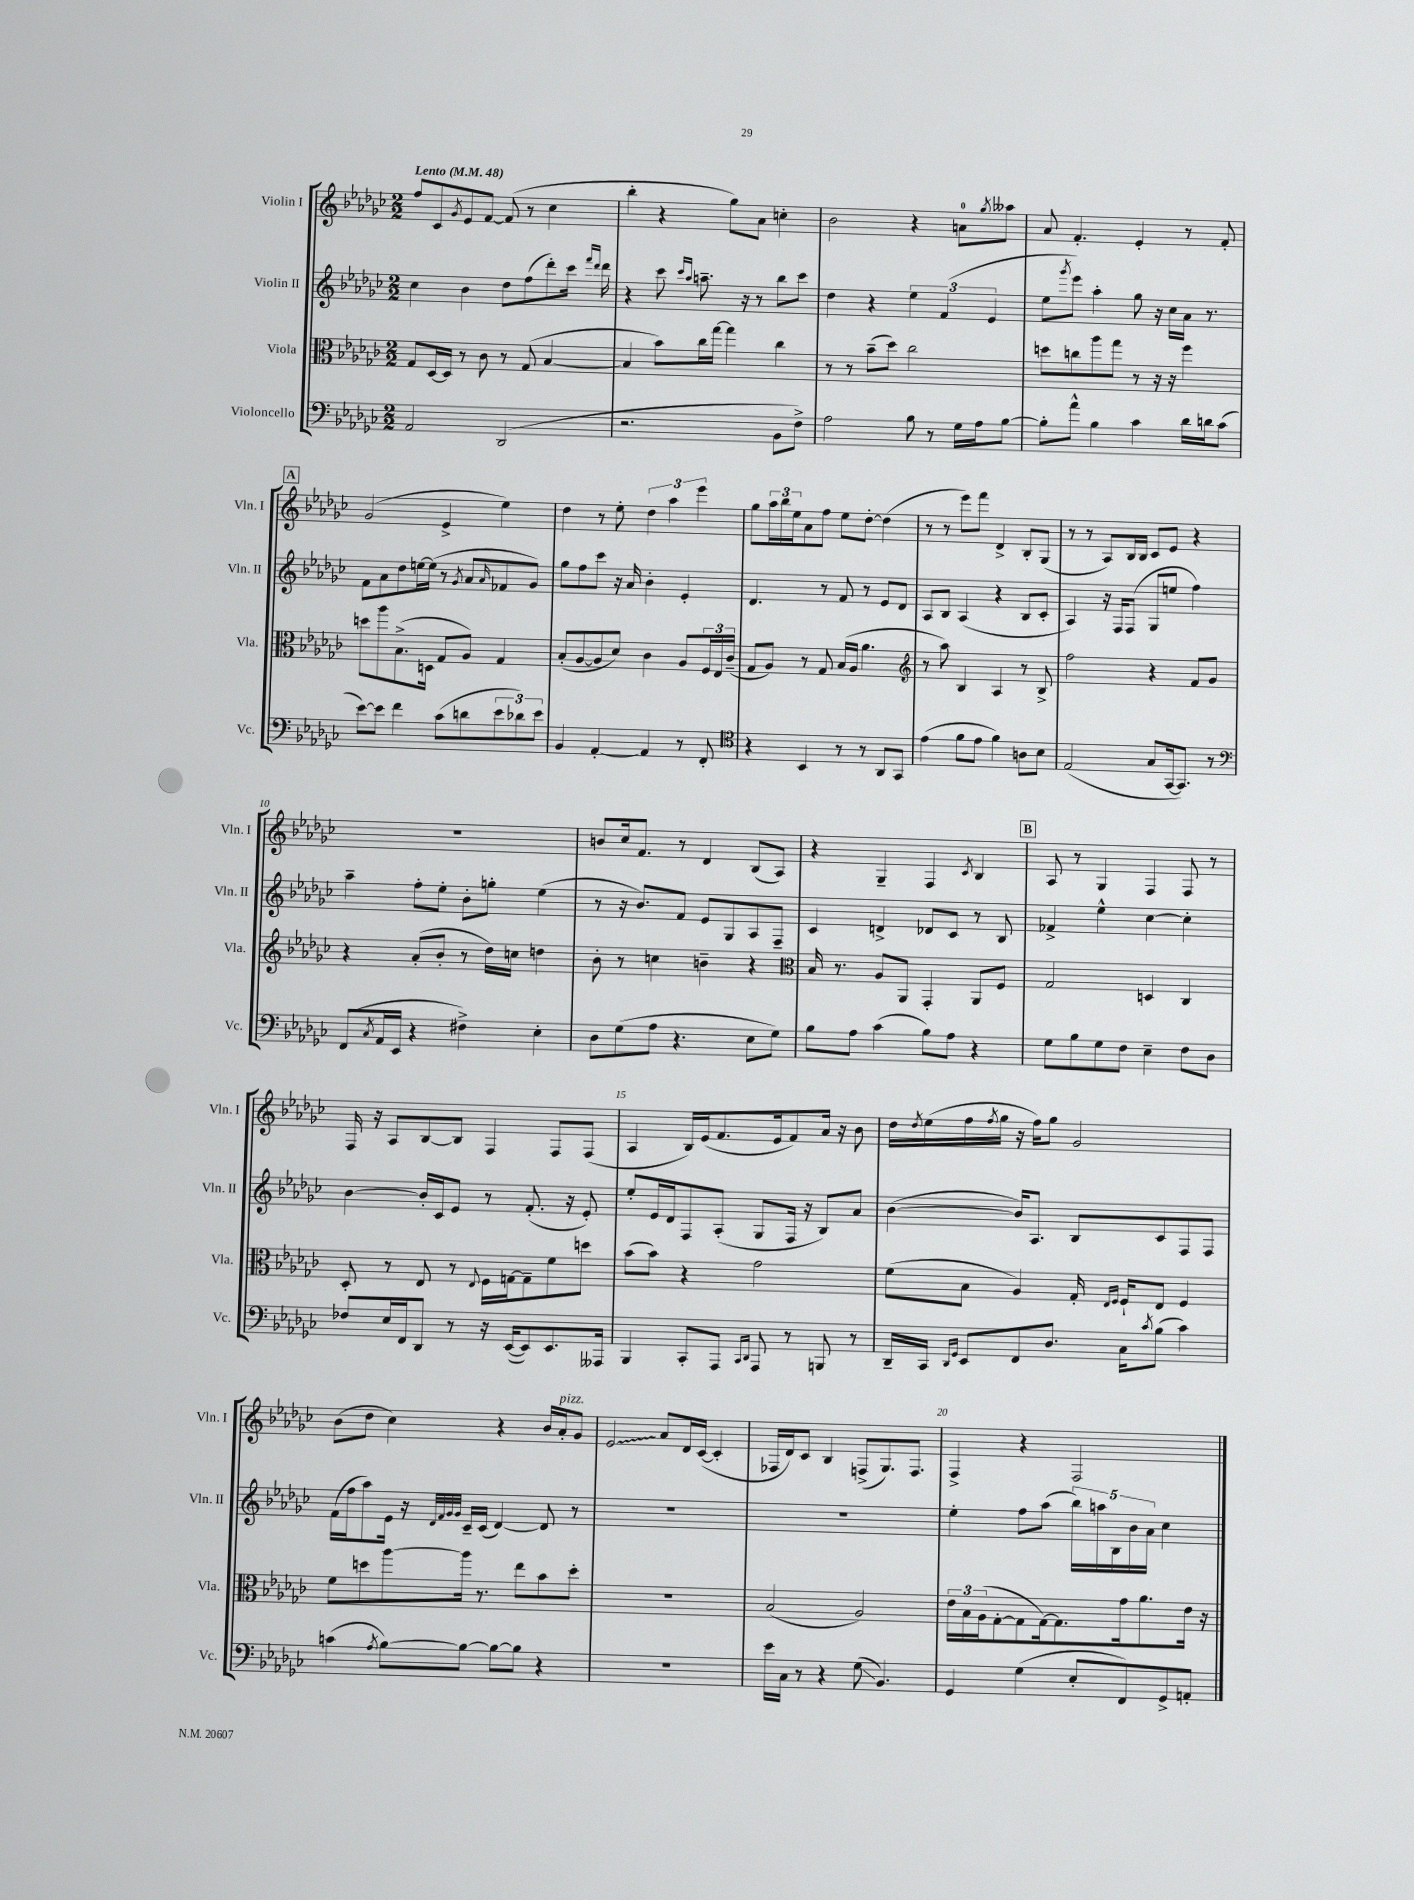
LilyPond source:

<<
\new StaffGroup <<
\new Staff = "s0" \with { instrumentName = "Violin I" shortInstrumentName = "Vln. I" } {
    \clef treble \key ges \major \numericTimeSignature \time 2/2 \tempo "Lento" 4 = 48
    f''8 ces'8 \acciaccatura { ges'8 } ees'8 f'8~ f'8( r8 ces''4 |
    bes''4-. r4 ges''8) aes'8 c''4-. |
    bes'2 r4 a'8-0 \acciaccatura { ges''8 } aeses''8 |
    aes'8 f'4.-. ees'4-. r8 f'8-. |
    \mark \markup { \box "A" } ges'2( ees'4-> ees''4) |
    des''4 r8 ees''8-. \tuplet 3/2 { des''4 aes''4 ees'''4 } |
    ges''8 \tuplet 3/2 { aes''16 bes''16 ees''16 } aes'8 f''8 ees''8 des''8~-. des''4( |
    r8 r8 ees'''8) f'''8 des'4-> bes8-. ges8( |
    r8 r8 aes8) bes16 bes16 ces'8 ees'8 r4 |
    R1 |
    b'8 ces''16 f'8. r8 des'4 bes8( aes8) |
    r4 ges4-- f4 \acciaccatura { ces'8 } bes4 |
    \mark \markup { \box "B" } aes8 r8 ges4 f4 f8 r8 |
    f16 r16 aes8 bes8~ bes8 f4 f8 f8( |
    aes4 bes16) ees'16( f'8. ees'16 f'8) aes'16 r16 bes'8 |
    des''16 \acciaccatura { des''8 } ees''16( f''16 \acciaccatura { f''8 } ges''16 r16 f''16) ges''8 ges'2 |
    bes'8( des''8 ces''4) r4 bes'16 aes'16-.^\markup { \italic "pizz." } ges'8 |
    \once \override Glissando.style = #'zigzag ees'2\glissando aes'8 des'16 ces'16~( ces'4-. |
    fes16 des'16) ces'8 bes4 f8->( ges8.) f8. |
    f4-> r4 f2 \bar "|." |
}
\new Staff = "s1" \with { instrumentName = "Violin II" shortInstrumentName = "Vln. II" } {
    \clef treble \key ges \major \numericTimeSignature \time 2/2
    ces''4 bes'4 des''8 f''8( des'''8-.) ces'''16 \grace { f'''16 des'''16 } des'''16 |
    r4 ces'''8 \grace { ces'''16 aes''16 } a''8.-- r16 r8 bes''8 ces'''8 |
    des''4 r4 \tuplet 3/2 { ees''4 f'4( ees'4 } |
    ees''8 \acciaccatura { ges'''8 } ees'''8) aes''4-. ges''8 r16 ces''16 aes'16 r8. |
    \mark \markup { \box "A" } f'8 aes'8 des''8 e''16~ e''16( r8 \acciaccatura { ges'8 } aes'8 \grace { aes'16 } fes'8 ges'8) |
    ges''8 f''8 ces'''8 r16 aes'16 bes'4-. ees'4-. |
    des'4. r8 f'8 r8 ees'8 des'8 |
    aes8 bes8 aes4( r4 bes8 ces'8-. |
    aes4) r16 f16 f8( ges8 e''8 f''4) |
    aes''4-- f''8-. ees''8-. bes'8-. g''8-. ees''4( |
    r8 r16 bes'8.) f'8 ees'8 ges8 aes8 f8-- |
    ces'4 d'4-> des'8 ces'8 r8 bes8 |
    \mark \markup { \box "B" } fes'4-> ees''4-^ ces''4~ ces''4-. |
    bes'4~ bes'16-. ces'16 ees'8 r8 f'8.-.( r16 ees'8-.) |
    ees''8-. ees'16 des'16 f8 aes8-.( ges8 f16 r16 bes8) aes'8 |
    bes'4~( bes'16) aes8. bes8 ces'8 f8 f8 |
    f'16( f''16 aes''8) ees'16 r16 \grace { des'32 f'32 ges'32 ges'32 } ces'16-- ces'16( des'4~) des'8 r8 |
    R1 |
    R1 |
    ees''4-. f''8 aes''8( \tuplet 5/4 { bes''16) a''16 bes16 bes'16 aes'16 } ces''4 \bar "|." |
}
\new Staff = "s2" \with { instrumentName = "Viola" shortInstrumentName = "Vla." } {
    \clef alto \key ges \major \numericTimeSignature \time 2/2
    ges8 des16~ des16 r8 ces'8 r8 ges8( bes4~ |
    bes4 bes'8) ces''16 ges''16~ ges''4 ces''4 |
    r8 r8 bes'8--( des''8) ces''2 |
    d''8 c''8 aes''8 ges''8 r8 r16 r16 f''4 |
    \mark \markup { \box "A" } d''8 aes''8 bes8.->( d16 ges8 aes8) ges4 |
    bes8-.( aes8~ aes8 des'8) ces'4 aes8 \tuplet 3/2 { f16 ees16 ces'16--( } |
    ges8 aes8) r8 ges8 bes16( aes16 aes'4. |
    \clef treble r8 aes''8) bes4 aes4 r8 bes8-> |
    f''2 r4 f'8 ges'8 |
    r4 aes'8-.( bes'8-. r8 des''16) c''16 d''4 |
    bes'8-. r8 c''4 b'4-- r4 |
    \clef alto bes16 r8. aes8 aes,8 ges,4-. aes,8 f8 |
    \mark \markup { \box "B" } ges2 d4 ces4 |
    des8-. r8 ees8 r8 \appoggiatura { ees8 } f16 g16~ g8-- f'8 d''8 |
    bes'8( bes'8) r4 ges'2 |
    f'8( bes8 aes4) ges16-. \grace { ees16 f16 } f16-! ees8 f4 |
    f'8 d''8 aes''8~ aes''16 r8. ees''8 bes'8 d''8-. |
    R1 |
    bes2( aes2) |
    \tuplet 3/2 { ees'16 bes16 aes16( } ges8~-. ges8 ges16~) ges8. ges'16 aes'8. ees'16 r16 \bar "|." |
}
\new Staff = "s3" \with { instrumentName = "Violoncello" shortInstrumentName = "Vc." } {
    \clef bass \key ges \major \numericTimeSignature \time 2/2
    aes,2 des,2( |
    r2. bes,8 f8->) |
    aes2 bes8 r8 ges16 aes16 bes8~ |
    bes8-. aes'8-^ bes4 ces'4 des'16 d'16 ces'8( |
    \mark \markup { \box "A" } ees'8~) ees'8 f'4 ces'8( d'8 \tuplet 3/2 { ees'8 des'8) ees'8 } |
    bes,4 aes,4~-. aes,4 r8 f,8-. |
    \clef tenor r4 bes,4 r8 r8 aes,8 ges,8 |
    ees'4( f'8 ees'8 f'4) a8 bes8 |
    ees2( ges8 ges,16~ ges,8.) r8 |
    \clef bass f,8( \acciaccatura { ces8 } aes,16 ees,16 r4 fis4->) ees4-. |
    des8 ges8( aes8 r4. ees8 ges8) |
    bes8 aes8 ces'4( bes8) aes8 r4 |
    \mark \markup { \box "B" } ges8 bes8 ges8 f8 ees4-- f8 des8 |
    fes8 ees16 f,16 des,8 r8 r16 ees,16~( ees,8) ees,8. aeses,,16 |
    bes,,4 ces,8-. aes,,8 \grace { ces,16 des,16 } aes,,8 r8 b,,8 r8 |
    des,16-- ces,16 \grace { des,16 ges,16 } ees,8 f,8 des8. ces16 \acciaccatura { ces'8 } bes8( ces'4) |
    c'4( \acciaccatura { aes8 } bes8~) bes8~ bes8~ bes8 r4 |
    R1 |
    ees'16 ces16 r8 r4 ges8\glissando( bes,4.) |
    ges,4 ges4( ees8-. f,8) ges,8-> a,8-. \bar "|." |
}
>>
>>
\layout { \context { \Score \override BarNumber.break-visibility = ##(#f #t #t) barNumberVisibility = #(every-nth-bar-number-visible 5) } }
